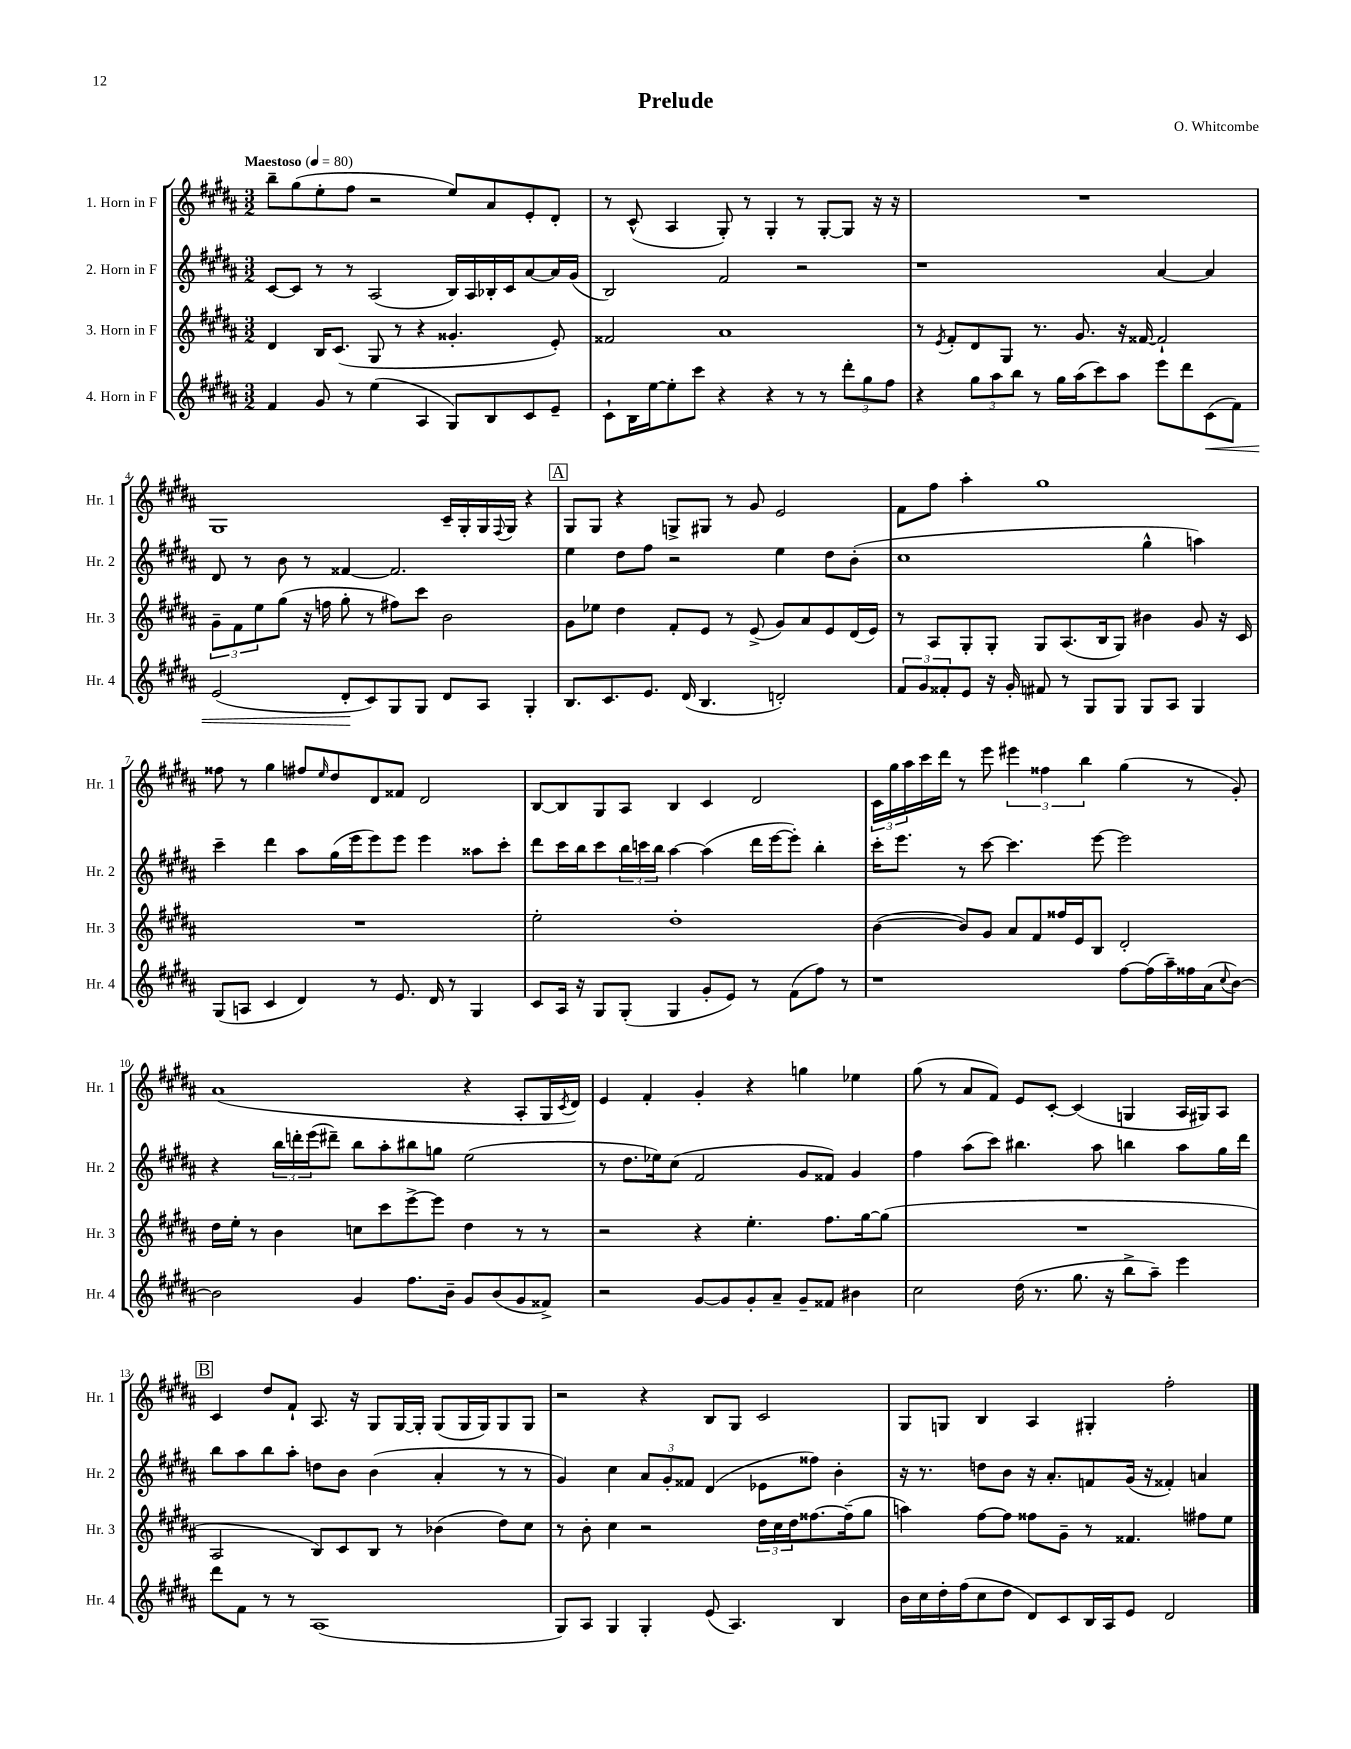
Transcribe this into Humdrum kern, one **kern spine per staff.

**kern	**dynam	**kern	**kern	**kern
*part4	*part4	*part3	*part2	*part1
*staff4	*staff4	*staff3	*staff2	*staff1
*I"4. Horn in F	*	*I"3. Horn in F	*I"2. Horn in F	*I"1. Horn in F
*I'Hr. 4	*	*I'Hr. 3	*I'Hr. 2	*I'Hr. 1
*clefG2	*	*clefG2	*clefG2	*clefG2
*k[f#c#g#d#a#]	*	*k[f#c#g#d#a#]	*k[f#c#g#d#a#]	*k[f#c#g#d#a#]
*M3/2	*	*M3/2	*M3/2	*M3/2
*MM80	*	*MM80	*MM80	*MM80
=1	=1	=1	=1	=1
!	!	!	!	!LO:TX:a:B:t=Maestoso
4f#/	.	4d#/	[8c#/L	8bb~\L
.	.	.	8c#/J]	(8gg#\
8g#/	.	16B/KL	8r	8ee'\
.	.	(8.c#/J	.	.
8r	.	.	8r	8ff#\J
(4ee\	.	8G#/	(2A#/	2r
.	.	8r	.	.
4A#/	.	4r	.	.
8G#/L)	.	4.g##X'/	16B/LL)	8ee/L)
.	.	.	16A#/	.
8B/	.	.	16B-X'/	8a#/
.	.	.	16c#/J	.
8c#/	.	.	[8a#/	8e'/
8e~/J	.	8e'/)	16a#/L]	8d#'/J
.	.	.	(16g#/JJ	.
=2	=2	=2	=2	=2
8c#`\L	.	2f##X/	2B/)	8r
16B\L	.	.	.	(8c#^^/
[16ee\J	.	.	.	.
8ee'\]	.	.	.	4A#/
8ccc#\J	.	.	.	.
4r	.	1a#	2f#/	8G#'/)
.	.	.	.	8r
4r	.	.	.	4G#'/
8r	.	.	2r	8r
8r	.	.	.	[8G#'/L
12ddd#'\L	.	.	.	8G#/J]
12gg#\	.	.	.	.
.	.	.	.	16r
12ff#\J	.	.	.	.
.	.	.	.	16r
=3	=3	=3	=3	=3
4r	.	8r	1r	1.r
.	.	8qe/	.	.
.	.	8f#'/L	.	.
12gg#\L	.	8d#/	.	.
12aa#\	.	.	.	.
.	.	8G#/J	.	.
12bb\J	.	.	.	.
8r	.	8.r	.	.
16gg#\LL	.	.	.	.
(16aa#\J	.	8.g#/	.	.
8ccc#\)	.	.	.	.
8aa#\J	.	16r	.	.
.	.	[16f##X/	.	.
8eee\L	.	2f##`/]	[4a#/	.
8ddd#\	.	.	.	.
!	!LO:HP:b	!	!	!
(8c#\	<	.	4a#/]	.
8f#\J)	.	.	.	.
!!LO:LB:g=z
=4	=4	=4	=4	=4
(2e/	.	12g#~\L	8d#/	1G#
.	.	12f#\	.	.
.	.	.	8r	.
.	.	12ee\	.	.
.	.	(8gg#\J	8b\	.
.	.	16r	8r	.
.	.	16ffn\	.	.
8d#'/L	.	8gg#'\	[4f##X/	.
8c#/)	[	8r	.	.
8G#/	.	8ff#X\L)	2.f##/]	.
8G#/J	.	8ccc#\J	.	.
8d#/L	.	2b\	.	16c#~/LL
.	.	.	.	16G#'/
8A#/J	.	.	.	16G#/
.	.	.	.	8qqF#/
.	.	.	.	16G#/JJ
4G#'/	.	.	.	4r
!!LO:REH:place=s1:t=A
=5	=5	=5	=5	=5
8.B/L	.	8g#\L	4ee\	8G#/L
.	.	8ee-X\J	.	8G#/J
8.c#/	.	.	.	.
.	.	4dd#\	8dd#\L	4r
8.e/J	.	.	8ff#\J	.
.	.	8f#'/L	2r	8Gn^/L
(16d#/	.	.	.	.
4.B/	.	8e/J	.	8G#X/J
.	.	8r	.	8r
.	.	(8e^/	.	8g#/
2dn'/)	.	8g#/L)	4ee\	2e/
.	.	8a#/	.	.
.	.	8e/	8dd#\L	.
.	.	(16d#/L	(8b'\J	.
.	.	16e/JJ)	.	.
=6	=6	=6	=6	=6
12f#/L	.	8r	1cc#	8f#\L
12g#/	.	.	.	.
.	.	8A#/L	.	8ff#\J
12f##X'/	.	.	.	.
8e/J	.	8G#'/	.	4aa#'\
16r	.	8G#'/J	.	.
16g#'/	.	.	.	.
8f#X/	.	8G#/L	.	1gg#
8r	.	(8.A#/	.	.
8G#/L	.	.	.	.
.	.	16B/k	.	.
8G#/J	.	8G#/J)	.	.
8G#/L	.	4b#X\	4gg#^^\	.
8A#/J	.	.	.	.
4G#/	.	8g#/	4aan\)	.
.	.	16r	.	.
.	.	16c#/	.	.
!!LO:LB:g=z
=7	=7	=7	=7	=7
(8G#/L	.	1.r	4ccc#~\	8ff##X\
8An/J	.	.	.	8r
4c#/	.	.	4ddd#\	4gg#\
4d#/)	.	.	8aa#\L	8ff#X/L
.	.	.	.	16qqee/
.	.	.	(16gg#\L	8dd#/
.	.	.	16eee\J	.
8r	.	.	8eee\)	8d#/
8.e/	.	.	8eee\J	8f##X/J
.	.	.	4eee\	2d#/
16d#/	.	.	.	.
8r	.	.	.	.
4G#/	.	.	8aa##X\L	.
.	.	.	8ccc#'\J	.
=8	=8	=8	=8	=8
8c#/L	.	2ee'\	8ddd#\L	[8B/L
16A#/Jk	.	.	16ccc#\L	8B/]
16r	.	.	16bb\J	.
8G#/L	.	.	8ccc#\	8G#/
(8G#'/J	.	.	24bb\L	8A#/J
.	.	.	24cccn\	.
.	.	.	24bb\JJ	.
4G#/	.	1dd#'	[4aa#\	4B/
8g#'/L	.	.	(4aa#\]	4c#/
8e/J)	.	.	.	.
8r	.	.	16ddd#\LL	2d#/
.	.	.	[16eee\J	.
(8f#\L	.	.	8eee'\J])	.
8ff#\J)	.	.	4bb'\	.
8r	.	.	.	.
=9	=9	=9	=9	=9
1r	.	([4b\	16ccc#'\KL	24c#\LL
.	.	.	.	24gg#\
.	.	.	8.eee\J	.
.	.	.	.	24aa#\
.	.	.	.	16ccc#\
.	.	.	.	16ddd#\JJ
.	.	8b/L])	8r	8r
.	.	8g#/J	[8ccc#\	8eee\
.	.	8a#/L	4.ccc#\]	6eee#X\
.	.	8f#/	.	.
.	.	.	.	6ff##X\
.	.	16ff##X/L	.	.
.	.	16e/J	.	.
.	.	.	.	6bb\
.	.	8B/J	[8eee\	.
[8ff#\L	.	2d#'/	2eee\]	(4gg#\
(16ff#\L]	.	.	.	.
16aa#~\)	.	.	.	.
16ff##X\	.	.	.	8r
(16a#\J	.	.	.	.
8qqcc#/	.	.	.	.
[8b\J)	.	.	.	8g#'/)
!!LO:LB:g=z
=10	=10	=10	=10	=10
2b\]	.	16dd#\LL	4r	(1a#
.	.	16ee'\JJ	.	.
.	.	8r	.	.
.	.	4b\	24bb\LL	.
.	.	.	24dddn'\	.
.	.	.	(24eee\J	.
.	.	.	8ddd#X~\J)	.
4g#/	.	8ccn\L	8bb\L	.
.	.	8ccc#\	8aa#'\	.
8.ff#\L	.	[8eee^\	8bb#X\	.
.	.	8eee\J]	8ggn\J	.
16b~\Jk	.	.	.	.
8g#/L	.	4dd#\	(2ee\	4r
(8b/	.	.	.	.
8g#/	.	8r	.	8A#'/L
8f##X^/J)	.	8r	.	16G#/L
.	.	.	.	8qc#/
.	.	.	.	16d#/JJ)
=11	=11	=11	=11	=11
2r	.	2r	8r	4e/
.	.	.	8.dd#\L	.
.	.	.	.	4f#'/
.	.	.	16ee-X\k)	.
.	.	.	(8cc#\J	.
[8g#/L	.	4r	2f#/	4g#'/
8g#/]	.	.	.	.
8g#'/	.	4.ee'\	.	4r
8a#~/J	.	.	.	.
8g#~/L	.	.	8g#/L	4ggn\
8f##X/J	.	8.ff#\L	8f##X/J)	.
4b#X\	.	.	4g#/	4ee-X\
.	.	[16gg#\k	.	.
.	.	(8gg#\J]	.	.
=12	=12	=12	=12	=12
2cc#\	.	1.r	4ff#\	(8gg#\
.	.	.	.	8r
.	.	.	(8aa#\L	8a#/L
.	.	.	8ccc#\J)	8f#/J)
(16dd#\	.	.	4.bb#X\	8e/L
8.r	.	.	.	.
.	.	.	.	[8c#'/J
8.gg#\	.	.	.	(4c#/]
.	.	.	8aa#\	.
16r	.	.	.	.
8bb^\L	.	.	4bbn\	4Gn/
8aa#~\J)	.	.	.	.
4eee\	.	.	8aa#\L	16A#/LL
.	.	.	.	16G#X/J)
.	.	.	16gg#\L	8A#/J
.	.	.	16ddd#\JJ	.
!!LO:LB:g=z
!!LO:REH:place=s1:t=B
=13	=13	=13	=13	=13
8ddd#\L	.	2A#/	8bb\L	4c#/
8f#\J	.	.	8aa#\	.
8r	.	.	8bb\	8dd#/L
8r	.	.	8aa#'\J	8f#`/J
(1A#	.	8B/L)	8ddn\L	8.A#/
.	.	8c#/	8b\J	.
.	.	.	.	16r
.	.	8B/J	(4b\	8G#/L
.	.	8r	.	[16G#/L
.	.	.	.	16G#'/JJ]
.	.	(4b-X\	4a#'/	(8G#/L
.	.	.	.	16G#/L
.	.	.	.	16G#/J)
.	.	8dd#\L)	8r	8G#/
.	.	8cc#\J	8r	8G#/J
=14	=14	=14	=14	=14
8G#/L)	.	8r	4g#/)	2r
8A#/J	.	8b'\	.	.
4G#/	.	4cc#\	4cc#\	.
4G#'/	.	2r	12a#/L	4r
.	.	.	12g#'/	.
.	.	.	12f##X/J	.
(8e/	.	.	(4d#/	8B/L
4.A#/)	.	.	.	8G#/J
.	.	24dd#\LL	8e-X\L	2c#/
.	.	24cc#\	.	.
.	.	24dd#\J	.	.
.	.	[8.ff##X\	8ff##X\J)	.
4B/	.	.	4b'\	.
.	.	(16ff##~\k]	.	.
.	.	8gg#\J	.	.
=15	=15	=15	=15	=15
16b\LL	.	4aan\)	16r	8G#/L
16cc#\	.	.	8.r	.
16dd#'\	.	.	.	8Gn/J
(16ff#\J	.	.	.	.
8cc#\	.	[8ff#\L	8ddn\L	4B/
8dd#\J	.	8ff#\J]	8b\J	.
8d#/L)	.	8ff##X\L	16r	4A#/
.	.	.	8.a#'/L	.
8c#/	.	8g#~\J	.	.
16B/L	.	8r	8fn/	4G#X'/
16A#/J	.	.	.	.
8e/J	.	4.f##X/	(16g#/Jk	.
.	.	.	16r	.
2d#/	.	.	4f##X'/)	2ff#'\
.	.	8ff#X\L	4an/	.
.	.	8ee\J	.	.
==	==	==	==	==
*-	*-	*-	*-	*-
